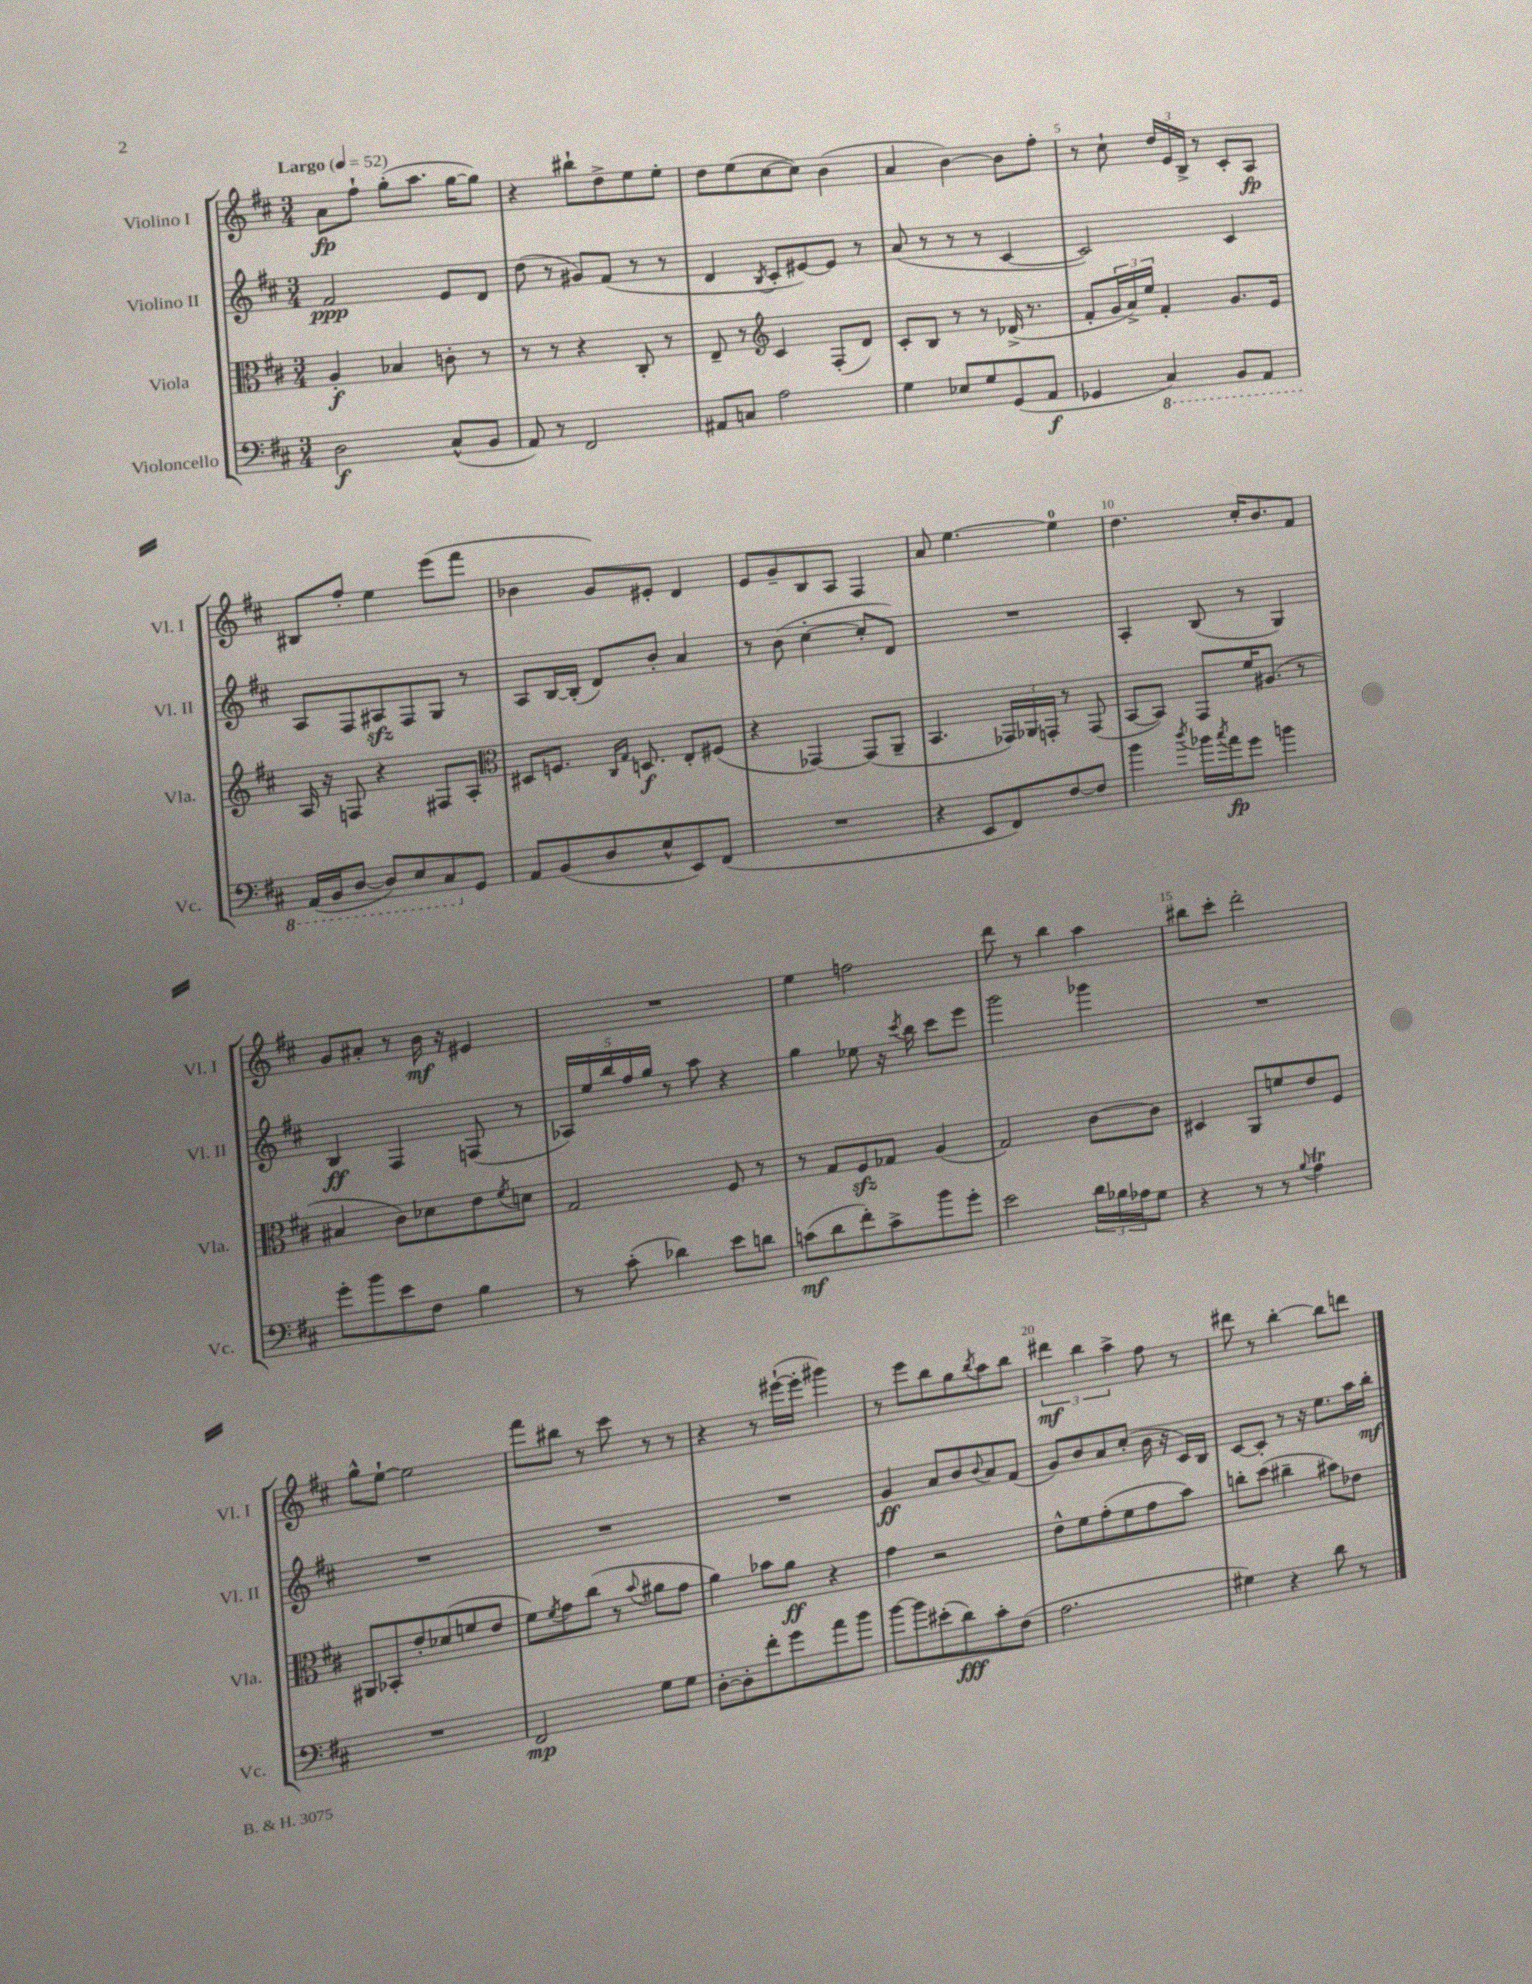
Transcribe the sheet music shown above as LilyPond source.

<<
\new StaffGroup <<
\new Staff = "s0" \with { instrumentName = "Violino I" shortInstrumentName = "Vl. I" } {
    \clef treble \key d \major \numericTimeSignature \time 3/4 \tempo "Largo" 4 = 52
    a'8\fp fis''8-! g''8-.( a''8. g''16~ g''8) |
    r4 bis''8-! d''8-> e''8 e''8-. |
    d''8 e''8( cis''8~ cis''8) b'4( |
    a'4 b'4~) b'8 fis''8-. |
    r8 cis''8-! \tuplet 3/2 { d''16 e'16 b16-> } r8 cis'8-. a8\fp |
    bis8 fis''8-. e''4 e'''8( fis'''8 |
    bes'4 g'8) eis'8-. d'4 |
    e'8 g'8-- b8 a8 fis4 |
    a'8 e''4.~ e''4-0 |
    d''4. cis''16-. b'8. fis'8 |
    g'8 ais'8-. r8 b'16\mf r16 eis'4 |
    R2. |
    e''4 f''2 |
    d'''8 r8 b''4 a''4 |
    bis''8 cis'''8-. d'''2-. |
    g''8-^ e''8~-! e''2 |
    fis'''8 bis''8 r8 cis'''8 r8 r8 |
    r4 r8 eis'''16~-!( eis'''16-. gis'''4) |
    r8 e'''8 b''8 g''8 \acciaccatura { b''8 } a''8 b''8 |
    \tuplet 3/2 { dis'''4\mf b''4 a''4-> } fis''8 r8 |
    dis'''8 r8 b''4~-. b''8 d'''8 \bar "|." |
}
\new Staff = "s1" \with { instrumentName = "Violino II" shortInstrumentName = "Vl. II" } {
    \clef treble \key d \major \numericTimeSignature \time 3/4
    fis'2\ppp e'8 d'8 |
    d''8( r8 gis'8) fis'8( r8 r8 |
    d'4 \acciaccatura { b8 } cis'8-. eis'8~) eis'8 r8 |
    a'8( r8 r8 r8 cis'4~ |
    cis'2) cis'4 |
    a8 fis8 ais8\sfz fis8 g8 r8 |
    a8 b16~ b16-.( d'8) b'8-. a'4 |
    r8 b'8( cis''4~-. cis''8-. d'8) |
    R2. |
    a4-. b8( r8 g4) |
    b4\ff fis4 f8( r8 |
    \tuplet 5/4 { aes16) e''16 b''16 fis''16 g''16 } r8 a''8 r4 |
    g''4 ees''8 r16 \acciaccatura { cis'''8 } b''16 cis'''8 e'''8 |
    g'''2 ges'''4 |
    R2. |
    R2. |
    R2. |
    R2. |
    g'4\ff a'8 b'8 \appoggiatura { b'8 } a'8 fis'8( |
    g'8) b'8 a'8 cis''8-.( b'16 r16 cis'16) b16 |
    cis'8~ cis'8-. r8 r16 e''8. a''16 b''16-.\mf \bar "|." |
}
\new Staff = "s2" \with { instrumentName = "Viola" shortInstrumentName = "Vla." } {
    \clef alto \key d \major \numericTimeSignature \time 3/4
    a4-.\f bes4 c'8-. r8 |
    r8 r8 r4 cis8-. r8 |
    e8-- r8 \clef treble cis'4 fis8-.( d'8) |
    cis'8-. b8 r8 r8 des'16->( r8. |
    fis'8-. \tuplet 3/2 { g'16 a'16->) e''16 } fis'4-. g'8. e'16 |
    a16 r16 f8 r4 fis8 a8-. |
    \clef alto dis8 f8. \grace { cis16 g16 } d8.\f e8-. fis8( |
    r4 ges,4~) ges,8( a,8-- |
    b,4. \tuplet 3/2 { ges,16) aes,16 g,16-. } r8 g,8( |
    b,8~ b,8) g,8 fis'16 ais8.( r8 |
    bis4 cis'8) des'8 e'8 \acciaccatura { fis'8 } d'8 |
    g2 fis8 r8 |
    r8 g8 fis8\sfz ges8 a4( |
    g2) cis'8~ cis'8 |
    dis4 a,8 f'8 e'8 fis8 |
    ais,8 bes,8-. e'8-. des'8( f'8 e'8 |
    fis'8) \acciaccatura { fis'8 } g'8 cis''8( r8 \appoggiatura { b'8 } ais'8 g'8 |
    a'4) bes'8 a'8\ff r4 |
    g'4 r2 |
    e'8-^ fis'8 g'8-.( fis'8 g'8 b'8) |
    c''8-. d''8( cis''4-- bis'8) ees'8 \bar "|." |
}
\new Staff = "s3" \with { instrumentName = "Violoncello" shortInstrumentName = "Vc." } {
    \clef bass \key d \major \numericTimeSignature \time 3/4
    d2\f cis8-^( b,8 |
    a,8) r8 fis,2 |
    ais,8 c8 a2 |
    g4 ees8 g8 g,8( a,8\f |
    ges,4 \ottava #-1 cis,4) b,,8 a,,8 |
    a,,16( b,,16 d,8~ d,8) e,8 cis,8 \ottava #0 g,8 |
    a,8 b,8( d8 e8-^ e,8) fis,8( |
    R2. |
    r4 e,8 fis,8) fis8~ fis8 |
    b'4 \acciaccatura { d''8 } bes'16 \acciaccatura { cis''8 } a'16\fp g'8 b'4 |
    g'8-. b'8 e'8 fis8 b4 |
    r8 cis'8-.( des'4) e'8 d'8 |
    c'8\mf( d'8 fis'8-.) c'8-> b'8 g'8-. |
    e'2 \tuplet 3/2 { d'16 bes16 aes16 } g8 |
    r4 r8 r8 \appoggiatura { b8 } a4\trill |
    R2. |
    fis,2\mp g8 g8 |
    d8~-. d8-. fis'8-. g'8 a'8 b'8 |
    b'8~ b'8 eis'8-.( d'8\fff) cis'8-. fis8( |
    a2. |
    gis4) r4 d'8 r8 \bar "|." |
}
>>
>>
\layout { \context { \Score \override BarNumber.break-visibility = ##(#f #t #t) barNumberVisibility = #(every-nth-bar-number-visible 5) } }
